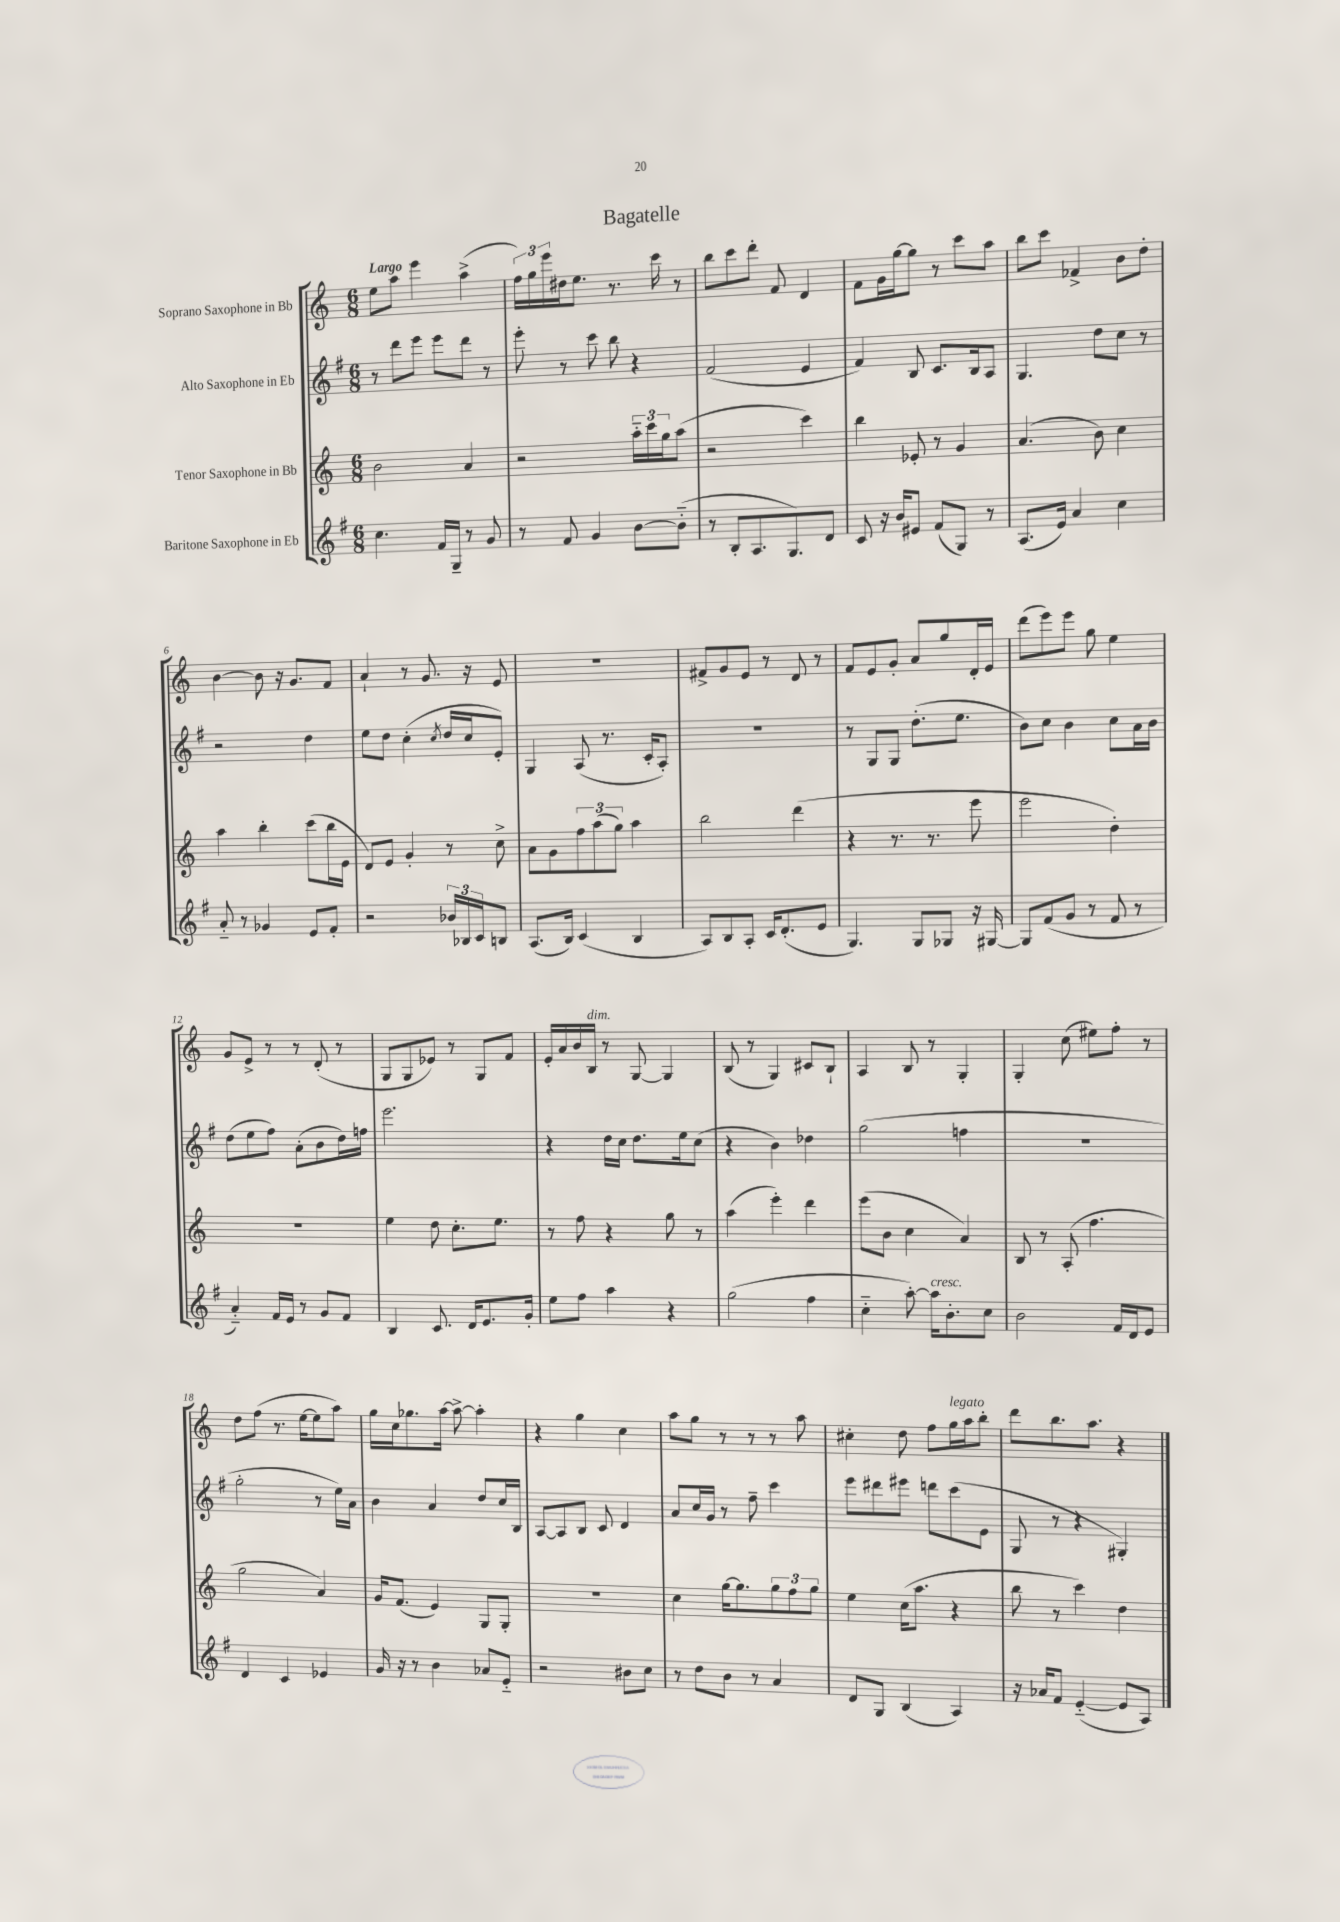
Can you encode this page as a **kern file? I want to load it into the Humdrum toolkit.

**kern	**kern	**kern	**kern
*staff4	*staff3	*staff2	*staff1
*clefG2	*clefG2	*clefG2	*clefG2
*k[f#]	*k[]	*k[f#]	*k[]
*M6/8	*M6/8	*M6/8	*M6/8
4.cc	2b	8r	8ee
.	.	8ddd	8aa
.	.	8eee	4eee
16f#	.	8eee	.
16G~	.	.	.
8r	4a	8ddd	(4aa^
8g	.	8r	.
=	=	=	=
8r	2r	8eee'	24ff)
.	.	.	24gg
.	.	.	24eee
8f#	.	8r	16dd#
.	.	.	8.ee
4g	.	8ccc	.
.	.	8bb	8.r
[8b	24aa'~	4r	.
.	24ccc	.	.
.	.	.	16ccc
.	24gg	.	.
(8b'~]	(8aa	.	8r
=	=	=	=
8r	2r	(2f#	8bb
8B'	.	.	8ccc
8.A	.	.	8ddd'
.	.	.	8f
8.G)	.	.	.
.	4ccc)	4e	4d
8d	.	.	.
=	=	=	=
8c	4bb	4f#)	8f
16r	.	.	16g
16b	.	.	[16gg
8e#	8e-'	8B	8gg]
(8f#	8r	8.c	8r
8G)	4g	.	8ccc
.	.	16B	.
8r	.	8A	8aa
=	=	=	=
(8.A	(4.a	4.G	8bb
.	.	.	8ccc
16e)	.	.	.
4a	.	.	4f-^
.	8b)	8dd	.
4cc	4cc	8cc	8b
.	.	8r	8dd'
=	=	=	=
8a'~	4aa	2r	[4b
8r	.	.	.
4g-	4bb'	.	8b]
.	.	.	16r
.	.	.	8.g
8e	(8ccc	4dd	.
8f#'	16bb	.	8f
.	16e	.	.
=	=	=	=
2r	8d)	8ee	4a`
.	8e	8dd	.
.	4g'	(4cc'	8r
.	.	.	8.g
.	.	8qcc	.
24b-	8r	16dd	.
24B-	.	.	.
.	.	16cc	16r
24c	.	.	.
8B	8cc^	8e')	8e
=	=	=	=
(8.A	8a	4G	2.r
.	8g	.	.
16B)	.	.	.
(4c	12ff	(8A	.
.	(12aa	.	.
.	.	8.r	.
.	12gg)	.	.
4B	4aa	.	.
.	.	16c'	.
.	.	8A')	.
=	=	=	=
8A)	2bb	2.r	8f#^
8B	.	.	8g
8A'	.	.	8e
16c	.	.	8r
(8.d'	.	.	.
.	(4ddd	.	8d
8e	.	.	8r
=	=	=	=
4.G)	4r	8r	8f
.	.	8G	8e
.	8.r	8G	8g'
8G	.	(8.dd'	8a
.	8.r	.	.
8G-	.	.	8gg
.	.	8.ee	.
16r	8eee	.	16d'
[16G#	.	.	16e
=	=	=	=
8G#]	2eee	8b)	(8ddd
(8f#	.	8cc	8eee)
8g	.	4b	8eee
8r	.	.	8gg
8f#	4dd')	8cc	4ee
8r	.	16a	.
.	.	16b	.
=	=	=	=
4a'~)	2.r	(8dd	8g
.	.	8ee	8e^
16f#	.	8ff#)	8r
16e	.	.	.
8r	.	(8a'	8r
8g	.	8b	(8d'
8f#	.	16dd)	8r
.	.	16ff	.
=	=	=	=
4B	4ee	2.eee	8G
.	.	.	8G
8.c	8dd	.	8e-)
.	8.cc'	.	8r
16d	.	.	.
8.e	.	.	8G
.	8.ee	.	.
.	.	.	8f
16g'	.	.	.
=	=	=	=
8ee	8r	4r	16e'
.	.	.	16a
8ff#	8ff	.	16b
.	.	.	16B
4aa	4r	16dd	8r
.	.	16cc	.
.	.	8.dd	[8G
4r	8gg	.	4G]
.	.	16ee	.
.	8r	(8cc	.
=	=	=	=
(2gg	(4aa	4r	(8B
.	.	.	8r
.	4eee')	4b)	4G)
4ff#	4ddd	4dd-	8c#
.	.	.	8B`
=	=	=	=
4cc'~	(8eee	(2gg	4A
.	8b	.	.
[8aa')	4cc	.	8B
16aa]	.	.	8r
8.b'	.	.	.
.	4a)	4ff	4G'
8cc	.	.	.
=	=	=	=
2b	8B	2.r	4G'
.	8r	.	.
.	(8A'	.	(8cc
.	4.ff	.	8ee#)
16f#	.	.	8ff'
16d	.	.	.
8e	.	.	8r
=	=	=	=
4d	2gg	2gg'	8dd
.	.	.	(8ff
4c	.	.	8.r
.	.	.	[16ee
4e-	4a)	8r	8ee]
.	.	16ee)	8aa)
.	.	16a	.
=	=	=	=
16g	16g	4b	16gg
16r	(8.f	.	16cc
8r	.	.	8.gg-
4b	4e)	4a	.
.	.	.	[16aa
.	.	.	8aa^_
8a-	8G	8dd	4aa']
8e'~	8G'	16cc	.
.	.	16B	.
=	=	=	=
2r	2.r	[8A	4r
.	.	8A]	.
.	.	8B	4gg
.	.	8c	.
8b#	.	4d	4cc
8cc	.	.	.
=	=	=	=
8r	4cc	8a	8aa
8dd	.	16cc	8gg
.	.	16g	.
8b	[16gg	8r	8r
.	8.gg]	.	.
8r	.	8ff#~	8r
4a	12gg	4ccc	8r
.	12ff	.	.
.	.	.	8aa
.	12gg	.	.
=	=	=	=
8d	4ee	8eee	4cc#'
8G	.	8ddd#	.
(4B	(16cc	8eee#	8dd
.	8.aa	.	.
.	.	8ddd	8ff
4A)	4r	(8ccc	16gg
.	.	.	16aa
.	.	8e	8bb'
=	=	=	=
16r	8bb	8G	8ddd
16a-	.	.	.
8f#	8r	8r	8.bb
([4e'~	4ccc)	4r	.
.	.	.	8.aa
8e]	4dd	4G#')	4r
8A)	.	.	.
==	==	==	==
*-	*-	*-	*-
